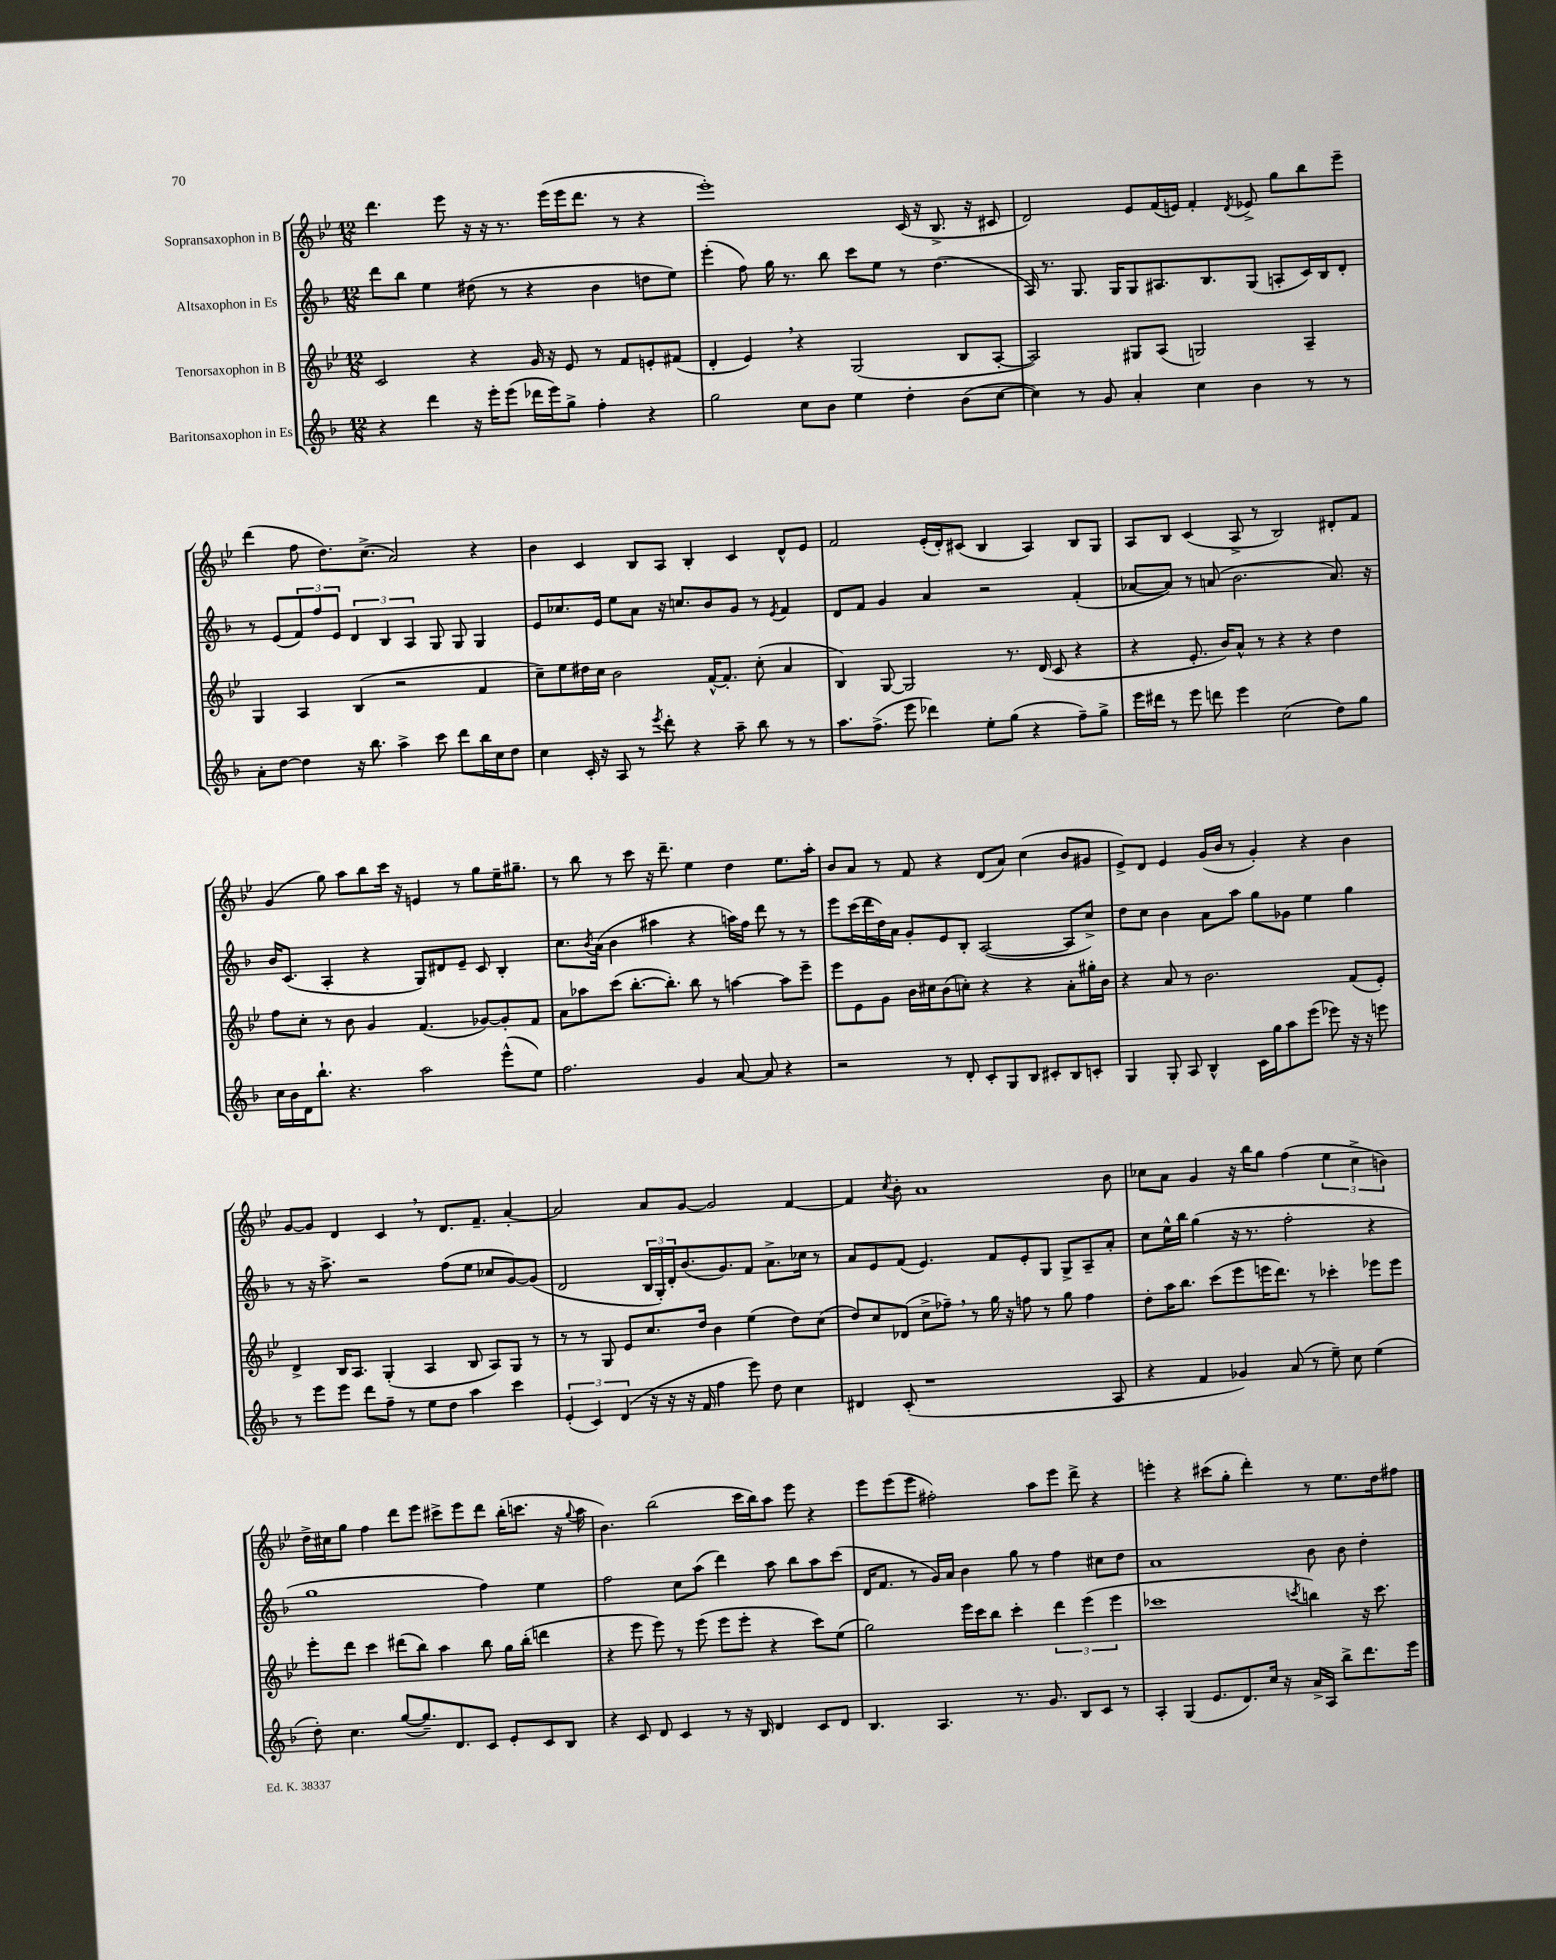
<<
\new StaffGroup <<
\new Staff = "s0" \with { instrumentName = "Sopransaxophon in B" } {
    \clef treble \key bes \major \numericTimeSignature \time 12/8
    d'''4. ees'''8 r16 r16 r8. ees'''16( ees'''16 d'''8. r8 r4 |
    ees'''1-.) c'16( r16 bes8.-> r16 cis'8 |
    d'2) ees'8 f'16( e'16) f'4-. \acciaccatura { d'8 } ees'8-> g''8 bes''8 ees'''8-- |
    d'''4( f''8 d''8.) c''8.->( a'2) r4 |
    bes'4 c'4 bes8 a8 bes4-. c'4 d'8-^ ees'8 |
    f'2 ees'16-.( d'16-.) cis'8( bes4 a4) bes8 g8 |
    a8 bes8 c'4( a8-> r8 bes2) dis'8-. f'8 |
    g'4( g''8) a''8 bes''8 c'''16 r16 e'4 r8 g''8 ees''16-- gis''8.-- |
    r8 bes''8 r8 c'''8 r16 d'''8.-- ees''4 d''4 ees''8. a''16-. |
    bes'8 a'8 r8 f'8 r4 d'8( a'8) c''4( bes'8 gis'8 |
    ees'8->) d'8 ees'4 g'16( bes'16 r8 g'4-.) r4 bes'4 |
    g'8~ g'8 d'4 c'4 \breathe r8 d'8. f'8.-- a'4~-. |
    a'2 a'8 g'8~ g'2 f'4~ |
    f'4 \acciaccatura { c''8 } bes'8-. a'1 bes'8 |
    ces''8 a'8 g'4 r16 bes''16 g''8 f''4( \tuplet 3/2 { ees''4 ces''4-> b'4) } |
    d''16-> cis''16 g''8 f''4 d'''8 ees'''8 cis'''8-> ees'''8 d'''8 bes''16-.( c'''8. r16 \appoggiatura { g''8 } a''16 |
    bes'4.) bes''2( c'''16 bes''16) a''8 ees'''8 r4 |
    ees'''8 ees'''8( ees'''8 fis''2-.) a''8 ees'''8 d'''8-> r4 |
    e'''4-. r4 cis'''8( g''8-. d'''4-.) r8 ees''8. d''16 fis''8 \bar "|." |
}
\new Staff = "s1" \with { instrumentName = "Altsaxophon in Es" } {
    \clef treble \key f \major \numericTimeSignature \time 12/8
    d'''8 bes''8 e''4 dis''8( r8 r4 bes'4 d''8 e''8) |
    e'''4-.( f''8) g''16 r8. bes''8 c'''8 e''8 r8 d''4.( |
    a16) r8. g8. g16 g8 ais8. bes8. g8( a8-. c'16) bes16 d'8-. |
    r8 e'8( \tuplet 3/2 { f'8) f''8 e'8 } \tuplet 3/2 { d'4 bes4 a4 } g8 g8 g4 |
    e'8 ces''8. e'16 e''8 a'8 r16 c''8. bes'8 g'8 r8 \acciaccatura { e'8 } f'4 |
    d'8 f'8 g'4 a'4 r2 f'4-.( |
    aes'8~ aes'8) r8 a'8( bes'2. a'8.) r16 |
    bes'16 c'8.( a4-. r4 g8) dis'8 e'8-- c'8 bes4-. |
    c''8. \acciaccatura { bes'8 } a'16( bes'4 ais''4 r4 a''16) f''16 d'''8 r8 r8 |
    e'''8 c'''16( d'''16 d''16) a'16 g'8-. e'8 bes8-. a2~( a8 c''8->) |
    d''8 c''8 bes'4 a'8 a''8 g''8 ges'8 e''4 g''4 |
    r8 r16 a''8.-> r2 f''8( e''8 ces''8 g'8~) g'8( |
    d'2 \tuplet 3/2 { bes16 g16-.) d'16-. } bes'8.( g'8.) f'8 a'8.-> ces''16 r8 |
    a'8 e'8 f'8( e'4.) f'8 e'8-. g8 g8-> a8-- a'8-. |
    c''8 e''16-^ bes''16 g''4( r16 r8. f''2-. r4 |
    g''1 f''4) e''4 |
    f''2 c''8 a''8( d'''4) a''8 bes''8 a''8 c'''8( |
    d'16 f'8. r8 g'16) a'16 bes'4 g''8 r8 f''4 cis''8 d''8 |
    a'1 bes'8 bes'8 d''4-. \bar "|." |
}
\new Staff = "s2" \with { instrumentName = "Tenorsaxophon in B" } {
    \clef treble \key bes \major \numericTimeSignature \time 12/8
    c'2 r4 g'16 r16 ees'8 r8 f'8 e'8-. fis'8( |
    d'4-. ees'4) \breathe r4 g2( bes8 a8~-. |
    a2) gis8 a8( g2) a4-- |
    g4 a4 bes4( r2 f'4 |
    c''8--) ees''8 dis''16 c''16 bes'2 f'16~-^ f'8.-. c''8-.( a'4 |
    bes4) g8~ g2 r8. d'16( c'8 r4 |
    r4 ees'8.-. bes'16) a'8-^ r8 r4 r4 d''4 |
    f''8 c''8-. r8 bes'8 g'4 f'4.( ges'8~) ges'8-. f'8 |
    a'8 aes''8 c'''8( bes''8.~-. bes''8.-.) bes''8 r8 a''4~ a''8 ees'''8-- |
    ees'''8 ees'8 g'8 bes'16 cis''16 bes'8( c''8-.) r4 r4 a'8-. gis''16-. bes'16 |
    r4 a'8 r8 bes'2. f'8( ees'8-.) |
    d'4-> bes16 a8. g4-.( a4 bes8 a8) g8 r8 |
    r8 r8 g8 ees'8 c''8. d''16 bes'4 ees''4( d''8) c''8( |
    d''8) c''8 des'8( c''8-> fes''8--) \breathe r8 g''16 r16 f''8 r8 g''8 f''4 |
    d''8-. a''16 bes''8. c'''8( ees'''8 e'''16 d'''8.) r8 ces'''4-. ees'''8 ees'''8 |
    ees'''8-. d'''8 c'''4 dis'''8( bes''8) a''4 bes''8 g''16 bes''16-.( d'''4 |
    r4 ees'''8 ees'''8) r8 ees'''8( ees'''8 ees'''8-. r4 c'''8) ees''8( |
    g''2) ees'''16 c'''16 bes''8 c'''4-. \tuplet 3/2 { d'''4 ees'''4( ees'''4 } |
    ces'''1 \acciaccatura { c'''8 } b''4) r16 c'''8. \bar "|." |
}
\new Staff = "s3" \with { instrumentName = "Baritonsaxophon in Es" } {
    \clef treble \key f \major \numericTimeSignature \time 12/8
    r4 d'''4 r16 e'''16-. e'''8( des'''16 e'''16) g''8-> f''4-. r4 |
    g''2 c''8 bes'8 e''4 d''4-. bes'8( c''8~ |
    c''4) r8 g'8 a'4-. c''4 bes'4 r8 r8 |
    a'8-. d''8~ d''4 r16 bes''8. a''4-> c'''8 d'''8 bes''16 c''16 d''8 |
    c''4 c'16-. r16 a8 r8 \acciaccatura { e'''8 } d'''8-. r4 a''8-- bes''8 r8 r8 |
    a''8. f''8.->( e'''8 des'''4) e''8-. g''8( r4 f''8--) g''8-> |
    e'''16 dis'''16 r8 e'''8 d'''8 e'''4 c''2( d''8) g''8 |
    c''16 bes'16 d'16 bes''8.-! r4. a''2 e'''8-^( e''8) |
    f''2. g'4 a'8~ a'8 r4 |
    r2 r8 d'8-. c'8-. g8 bes8 cis'8-. bes8 c'8-. |
    g4 g8-. a8 bes4-^ c'16 g''16 a''8 e'''8( ees'''8) r16 r16 e'''8 |
    r8 e'''8 e'''8 d'''8 f''8-- r8 e''8 d''8 a''4 c'''4 |
    \tuplet 3/2 { e'4-.( c'4) d'4( } r16 r16 r16 f'16 f''4 e'''8) d''8 c''4 |
    dis'4 c'8-.( r1 a8 |
    r4 f'4 ges'4) a'8( r8 e''8--) c''8 e''4( |
    d''8-.) c''4. g''8~( g''8.--) d'8. c'8 e'8-. c'8 bes8 |
    r4 c'8 d'8 c'4 r8 r16 bes16 d'4 c'8 d'8 |
    bes4. a4. r8. g'8. bes8 c'8 r8 |
    a4-. g4( e'8. d'8.) c''16 r16 a'16-> a16 bes''8-> d'''8. e'''16 \bar "|." |
}
>>
>>
\layout { \context { \Score \remove "Bar_number_engraver" } }
